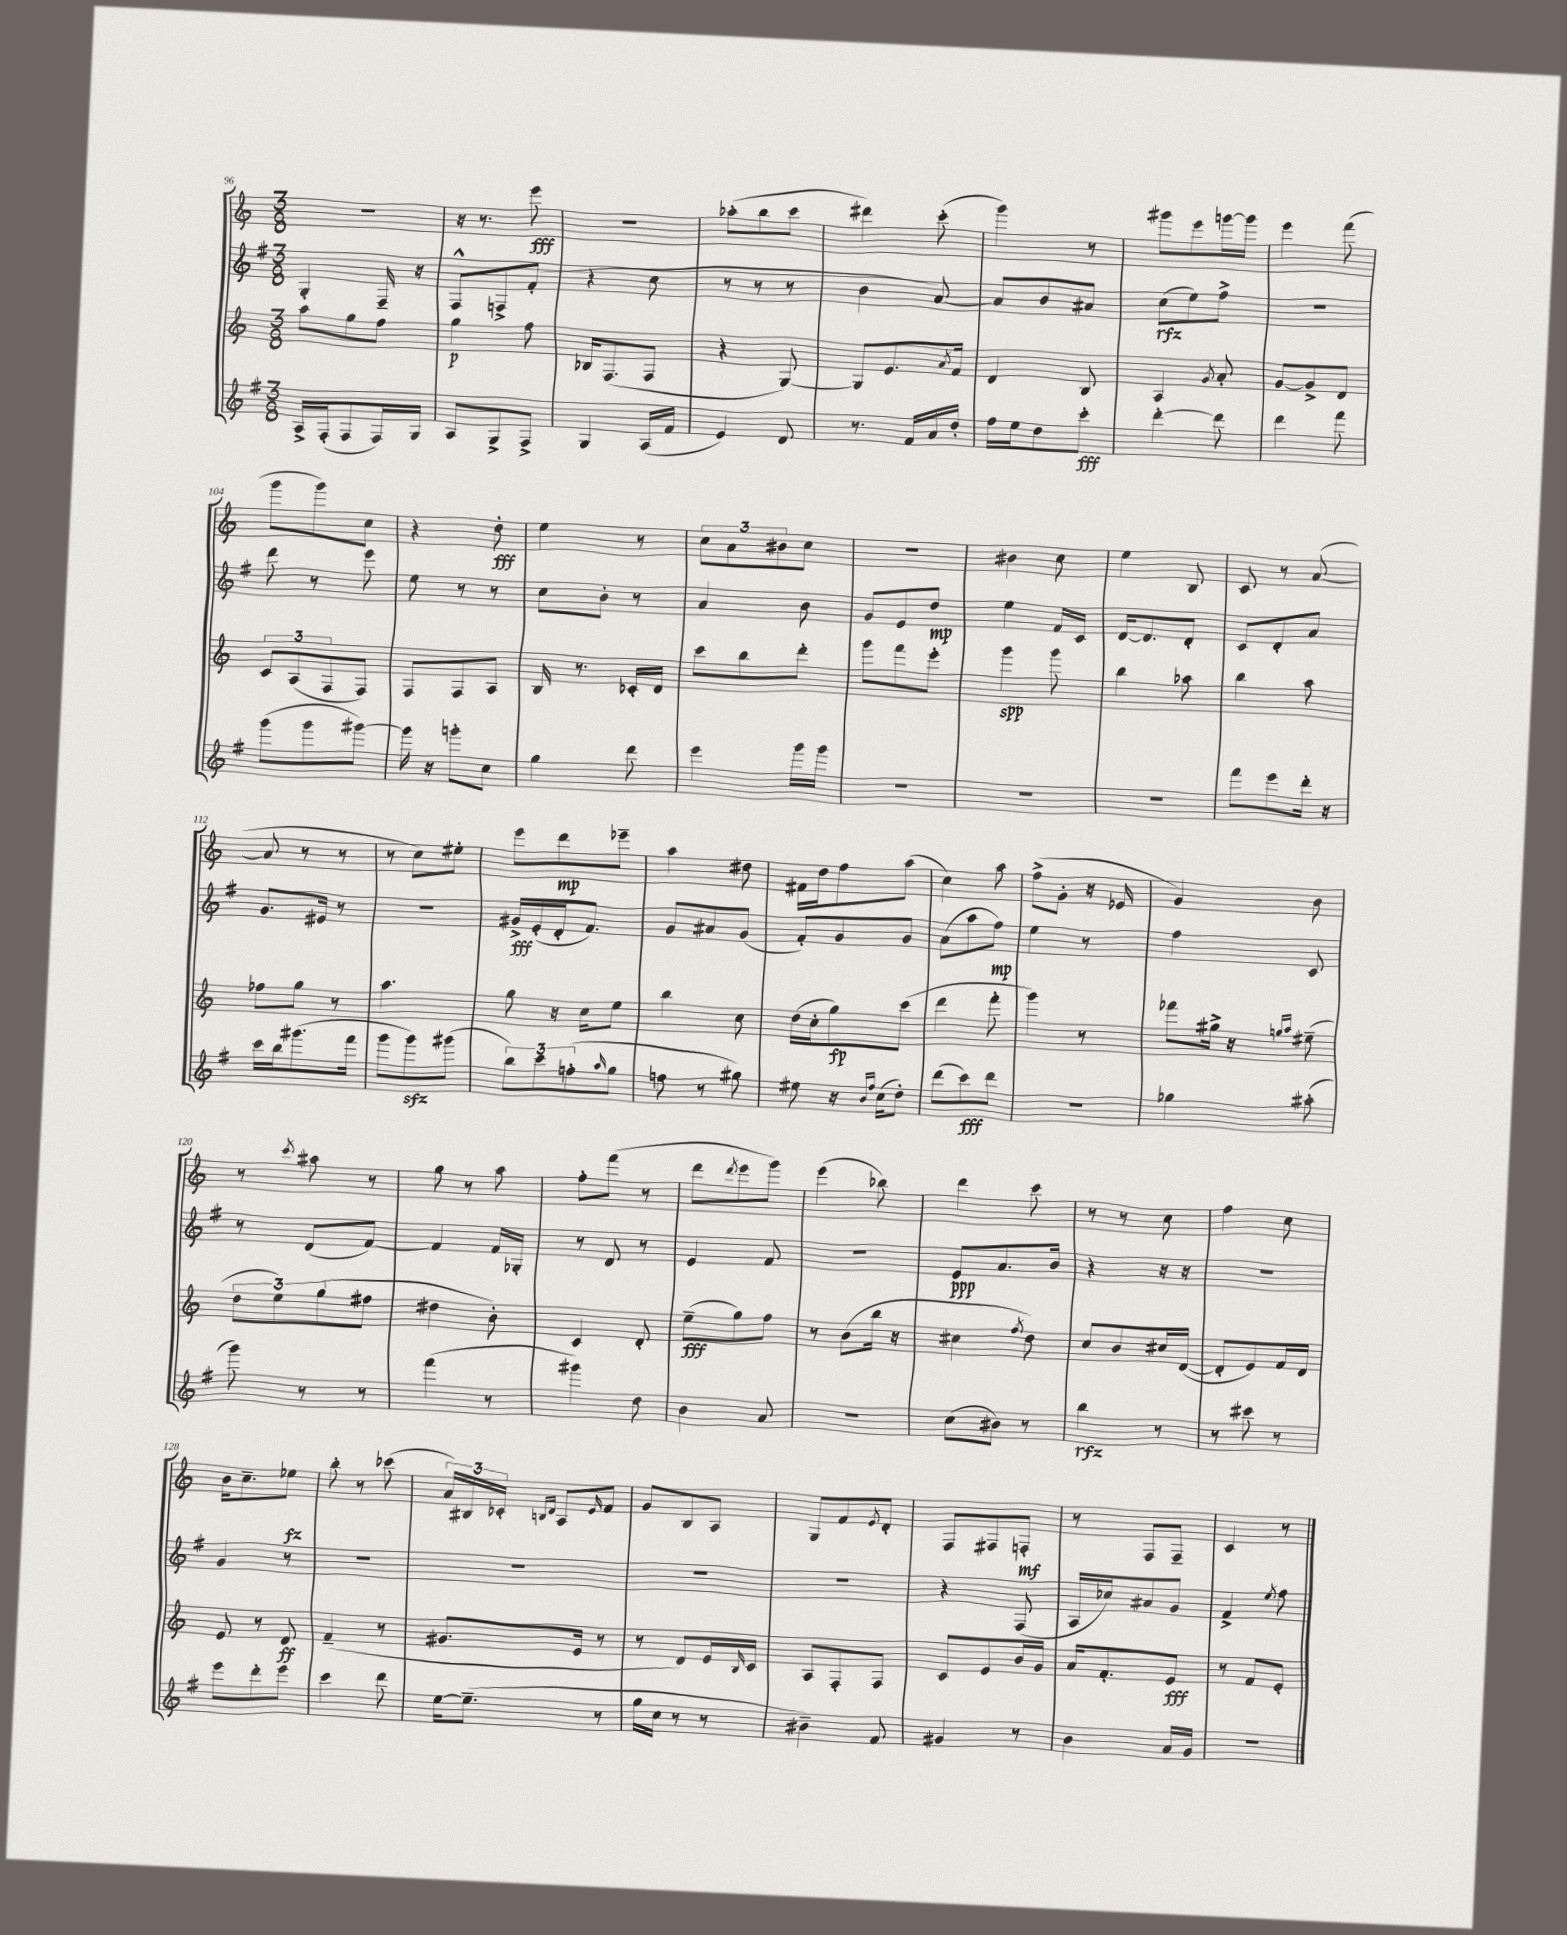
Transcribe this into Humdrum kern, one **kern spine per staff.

**kern	**dynam	**kern	**dynam	**kern	**dynam	**kern	**dynam
*part4	*part4	*part3	*part3	*part2	*part2	*part1	*part1
*staff4	*staff4	*staff3	*staff3	*staff2	*staff2	*staff1	*staff1
*clefG2	*	*clefG2	*	*clefG2	*	*clefG2	*
*k[f#]	*	*k[]	*	*k[f#]	*	*k[]	*
*M3/8	*	*M3/8	*	*M3/8	*	*M3/8	*
=96	=96	=96	=96	=96	=96	=96	=96
16A^/LL	.	8aa\L	.	4G'/	.	4.r	.
(16F#'/J	.	.	.	.	.	.	.
8F#/	.	8gg\	.	.	.	.	.
16F#/L)	.	8ff\J	.	16F#~/	.	.	.
16G/JJ	.	.	.	16r	.	.	.
=97	=97	=97	=97	=97	=97	=97	=97
8A/L	.	4gg\	p	8F#^^/L	.	16r	.
.	.	.	.	.	.	8.r	.
8G^/	.	.	.	8Fn^/	.	.	.
8F#^/J	.	8ff\	.	(8f#'/J	.	8eee\	fff
=98	=98	=98	=98	=98	=98	=98	=98
4G/	.	16B-X/KL	.	4r	.	4.r	.
.	.	(8.F/	.	.	.	.	.
(16A/LL	.	8F/J	.	8cc\	.	.	.
16f#/JJ	.	.	.	.	.	.	.
=99	=99	=99	=99	=99	=99	=99	=99
4e/)	.	4r	.	8r	.	(8aa-X'\L	.
.	.	.	.	8r	.	8bb\	.
8d/	.	[8G/)	.	8r	.	8ccc\J	.
=100	=100	=100	=100	=100	=100	=100	=100
8.r	.	8G/L]	.	4b\	.	4ddd#X\)	.
.	.	8.e/	.	.	.	.	.
16f#/LL	.	.	.	.	.	.	.
16a/	.	.	.	[8a/)	.	(8ccc'\	.
.	.	8qa/	.	.	.	.	.
16dd'/JJ	.	16f/Jk	.	.	.	.	.
=101	=101	=101	=101	=101	=101	=101	=101
16ff#\LL	.	4d/	.	8a/L]	.	4ggg\)	.
16ee\J	.	.	.	.	.	.	.
8dd\	.	.	.	8b/	.	.	.
8ccc'\J	fff	8B/	.	8a#X/J	.	8r	.
=102	=102	=102	=102	=102	=102	=102	=102
[4ddd'\	.	4A/	.	(8cc\L	rfz	8ggg#X\L	.
.	.	.	.	8ee\)	.	8eee\	.
.	.	8qg/	.	.	.	.	.
8ddd\]	.	8a'/	.	8ff#^\J	.	[16gggn\L	.
.	.	.	.	.	.	16ggg\JJ]	.
=103	=103	=103	=103	=103	=103	=103	=103
4ddd\	.	[8g/L	.	4.r	.	4eee\	.
.	.	8g^/]	.	.	.	.	.
8fff#\	.	8d/J	.	.	.	(8fff\	.
!!LO:LB:g=z
=104	=104	=104	=104	=104	=104	=104	=104
(8ggg\L	.	12c/L	.	8ddd\	.	8ggg\L	.
.	.	(12A/	.	.	.	.	.
8ggg\	.	.	.	8r	.	8ggg\)	.
.	.	12F/	.	.	.	.	.
[8ggg#X\J)	.	8F/J)	.	8eee\	.	8cc\J	.
=105	=105	=105	=105	=105	=105	=105	=105
16ggg#\]	.	8F/L	.	8ee\	.	4r	.
16r	.	.	.	.	.	.	.
8gggn'\L	.	8F/	.	8r	.	.	.
8cc\J	.	8A/J	.	8r	.	8dd'\	fff
=106	=106	=106	=106	=106	=106	=106	=106
4gg\	.	16B/	.	8cc\L	.	4ee\	.
.	.	8.r	.	.	.	.	.
.	.	.	.	8b'\J	.	.	.
8ddd\	.	16c-X'/LL	.	8r	.	8r	.
.	.	16d/JJ	.	.	.	.	.
=107	=107	=107	=107	=107	=107	=107	=107
4eee\	.	8ccc\L	.	4a/	.	12cc\L	.
.	.	.	.	.	.	12a\	.
.	.	8bb\	.	.	.	.	.
.	.	.	.	.	.	12b#X\	.
16ggg\LL	.	8ddd'\J	.	8b\	.	8cc\J	.
16ggg\JJ	.	.	.	.	.	.	.
=108	=108	=108	=108	=108	=108	=108	=108
4.r	.	8ggg\L	.	8g/L	.	4.r	.
.	.	8fff\	.	8e/	.	.	.
.	.	8eee'\J	.	8dd/J	mp	.	.
=109	=109	=109	=109	=109	=109	=109	=109
4.r	.	4ggg\	spp	4ee\	.	4b#X\	.
.	.	8ggg\	.	16f#/LL	.	8cc\	.
.	.	.	.	16c/JJ	.	.	.
=110	=110	=110	=110	=110	=110	=110	=110
4.r	.	4bb\	.	[16d/KL	.	4ee\	.
.	.	.	.	8.d/]	.	.	.
.	.	8aa-X\	.	8d'/J	.	8B/	.
=111	=111	=111	=111	=111	=111	=111	=111
8fff#\L	.	4bb\	.	8c/L	.	8c/	.
8eee\	.	.	.	8d'/	.	8r	.
16ddd'\Jk	.	8aa\	.	8a/J	.	([8a/	.
16r	.	.	.	.	.	.	.
!!LO:LB:g=z
=112	=112	=112	=112	=112	=112	=112	=112
16ccc\LL	.	8ff-X\L	.	8.g/L	.	8a/]	.
16bb\J	.	.	.	.	.	.	.
(8.ggg#X\	.	8gg\J	.	.	.	8r	.
.	.	.	.	16e#X/Jk	.	.	.
.	.	8r	.	8r	.	8r	.
16fff#\Jk	.	.	.	.	.	.	.
=113	=113	=113	=113	=113	=113	=113	=113
8ggg\L	.	4.aa\	.	4.r	.	8r	.
8gggzz\)	.	.	.	.	.	8cc\L)	.
(8ggg#X\J	.	.	.	.	.	8ee#X'\J	.
=114	=114	=114	=114	=114	=114	=114	=114
12bb\L)	.	8gg\	.	16g#X^/LL	fff	8eee\L	.
.	.	.	.	(16e'/	.	.	.
12ccc\	.	.	.	.	.	.	.
.	.	16r	.	16d'/J	.	8ddd\	mp
(12ffn'\	.	.	.	.	.	.	.
.	.	16cc\KL	.	8.f#/J)	.	.	.
16qqaa/	.	.	.	.	.	.	.
8gg\J	.	8ee\J	.	.	.	8eee-X~\J	.
=115	=115	=115	=115	=115	=115	=115	=115
8ffn\	.	4bb\	.	8g/L	.	4aa\	.
8r	.	.	.	8a#X/	.	.	.
8gg#X\)	.	8cc\	.	(8g/J	.	8dd#X\	.
=116	=116	=116	=116	=116	=116	=116	=116
8ee#X\	.	(16dd\LL	.	8f#'/L)	.	16f#X\LL	.
.	.	16cc'\J	.	.	.	16dd\J	.
16r	.	8gg\)	fp	8g/	.	8ff\	.
16qqb/LL	.	.	.	.	.	.	.
16qqff#/JJ	.	.	.	.	.	.	.
(16cc\KL	.	.	.	.	.	.	.
8dd'\J)	.	(8ccc\J	.	8g/J	.	(8aa\J	.
=117	=117	=117	=117	=117	=117	=117	=117
(8ddd\L	.	4ddd\	.	(8a\L	.	4cc\)	.
8ccc\)	fff	.	.	8aa\	.	.	.
8ddd\J	.	8fff'\	.	8ff#\J)	mp	8aa\	.
=118	=118	=118	=118	=118	=118	=118	=118
4.r	.	4ggg\)	.	4ee\	.	(8ff^\L	.
.	.	.	.	.	.	8g'\J	.
.	.	8r	.	8r	.	16r	.
.	.	.	.	.	.	16e-X/	.
=119	=119	=119	=119	=119	=119	=119	=119
4gg-X\	.	8fff-X\L	.	4ff#\	.	4g/)	.
.	.	16gg#X^\Jk	.	.	.	.	.
.	.	16r	.	.	.	.	.
.	.	16qqggn/LL	.	.	.	.	.
.	.	16qqaa/JJ	.	.	.	.	.
(8aa#X'\	.	(8ee#X~\	.	8c/	.	8b\	.
!!LO:LB:g=z
=120	=120	=120	=120	=120	=120	=120	=120
8ggg\)	.	12dd\L	.	8r	.	8r	.
.	.	12ee\)	.	.	.	.	.
.	.	.	.	.	.	8qccc/	.
8r	.	.	.	(8d/L	.	8aa#X\	.
.	.	(12gg\	.	.	.	.	.
8r	.	8ff#X\J	.	[8f#/J)	.	8r	.
=121	=121	=121	=121	=121	=121	=121	=121
(4fff#\	.	4dd#X\	.	4f#/]	.	8gg\	.
.	.	.	.	.	.	8r	.
8r	.	8b'\)	.	16f#/LL	.	8aa\	.
.	.	.	.	16G-X'/JJ	.	.	.
=122	=122	=122	=122	=122	=122	=122	=122
4ggg#X\)	.	4c/	.	8r	.	8ff'\L	.
.	.	.	.	8d/	.	(8fff\J	.
8dd\	.	8d'/	.	8r	.	8r	.
=123	=123	=123	=123	=123	=123	=123	=123
4b\	.	(8ee~\L	fff	4e/	.	8ddd\L	.
.	.	.	.	.	.	8qddd/	.
.	.	8gg\)	.	.	.	8eee\	.
8a/	.	8ff\J	.	8f#/	.	8ggg\J)	.
=124	=124	=124	=124	=124	=124	=124	=124
4.r	.	8r	.	4.r	.	(4eee\	.
.	.	(8b\L	.	.	.	.	.
.	.	16bb\Jk	.	.	.	8bb-X\)	.
.	.	16r	.	.	.	.	.
=125	=125	=125	=125	=125	=125	=125	=125
(8cc\L	.	4cc#X\	.	8e/L	ppp	4ddd\	.
8b#X\J)	.	.	.	8.a/	.	.	.
.	.	8qff/	.	.	.	.	.
8r	.	8dd\)	.	.	.	8ccc\	.
.	.	.	.	16b/Jk	.	.	.
=126	=126	=126	=126	=126	=126	=126	=126
4bb\	rfz	8cc/L	.	4r	.	8r	.
.	.	8b/	.	.	.	8r	.
8r	.	16cc#X/L	.	16r	.	8cc\	.
.	.	([16d/JJ	.	16r	.	.	.
=127	=127	=127	=127	=127	=127	=127	=127
8r	.	8d'/L]	.	4.r	.	4ff\	.
8ccc#X\	.	8e/)	.	.	.	.	.
8r	.	16f/L	.	.	.	8cc\	.
.	.	16d/JJ	.	.	.	.	.
!!LO:LB:g=z
=128	=128	=128	=128	=128	=128	=128	=128
8eee\L	.	8e/	.	4g/	.	16b\KL	.
.	.	.	.	.	.	8.cc~\	.
8ddd'\	.	8r	.	.	.	.	.
8eee\J	.	8d/	ff	8r	.	8ee-X\J	fz
=129	=129	=129	=129	=129	=129	=129	=129
4ccc\	.	(4f~/	.	4.r	.	8bb'\	.
.	.	.	.	.	.	8r	.
8ddd\	.	8r	.	.	.	(8ccc-X\	.
=130	=130	=130	=130	=130	=130	=130	=130
[16ee\KL	.	8.g#X/L	.	4.r	.	24a/LL)	.
.	.	.	.	.	.	24B#X/	.
(8.ee~\J]	.	.	.	.	.	.	.
.	.	.	.	.	.	24c-X'/JJ	.
.	.	.	.	.	.	16qqBn/LL	.
.	.	.	.	.	.	16qqd/JJ	.
.	.	.	.	.	.	8A/L	.
.	.	16e/Jk	.	.	.	.	.
.	.	.	.	.	.	16qqe/	.
8r	.	8r	.	.	.	8f/J	.
=131	=131	=131	=131	=131	=131	=131	=131
16gg\LL	.	8r	.	4.r	.	8g/L	.
16cc\JJ	.	.	.	.	.	.	.
8r	.	8d/L)	.	.	.	8B/	.
8r	.	16e/L	.	.	.	8A/J	.
.	.	16qqB/	.	.	.	.	.
.	.	16c/JJ	.	.	.	.	.
=132	=132	=132	=132	=132	=132	=132	=132
4b#X~\)	.	8A/L	.	4.r	.	8G/L	.
.	.	8F'/	.	.	.	8f/	.
.	.	.	.	.	.	8qe/	.
8f#/	.	8F/J	.	.	.	8d'/J	.
=133	=133	=133	=133	=133	=133	=133	=133
4g#X/	.	8c/L	.	4r	.	8F/L	.
.	.	8e/	.	.	.	8F#X/	.
8r	.	16b/L	.	(8F#/	.	8Fn'/J	mf
.	.	16g/JJ	.	.	.	.	.
=134	=134	=134	=134	=134	=134	=134	=134
4b\	.	16a/KL	.	16A/LL	.	8r	.
.	.	8.f'/	.	16cc-X/J)	.	.	.
.	.	.	.	8a#X/	.	8F/L	.
16a/LL	.	8e/J	fff	8g/J	.	8F~/J	.
16g/JJ	.	.	.	.	.	.	.
=135	=135	=135	=135	=135	=135	=135	=135
4.r	.	8r	.	4f#^/	.	4c/	.
.	.	8f/L	.	.	.	.	.
.	.	.	.	8qee/	.	.	.
.	.	8e'/J	.	8ff#\	.	8r	.
==	==	==	==	==	==	==	==
*-	*-	*-	*-	*-	*-	*-	*-
